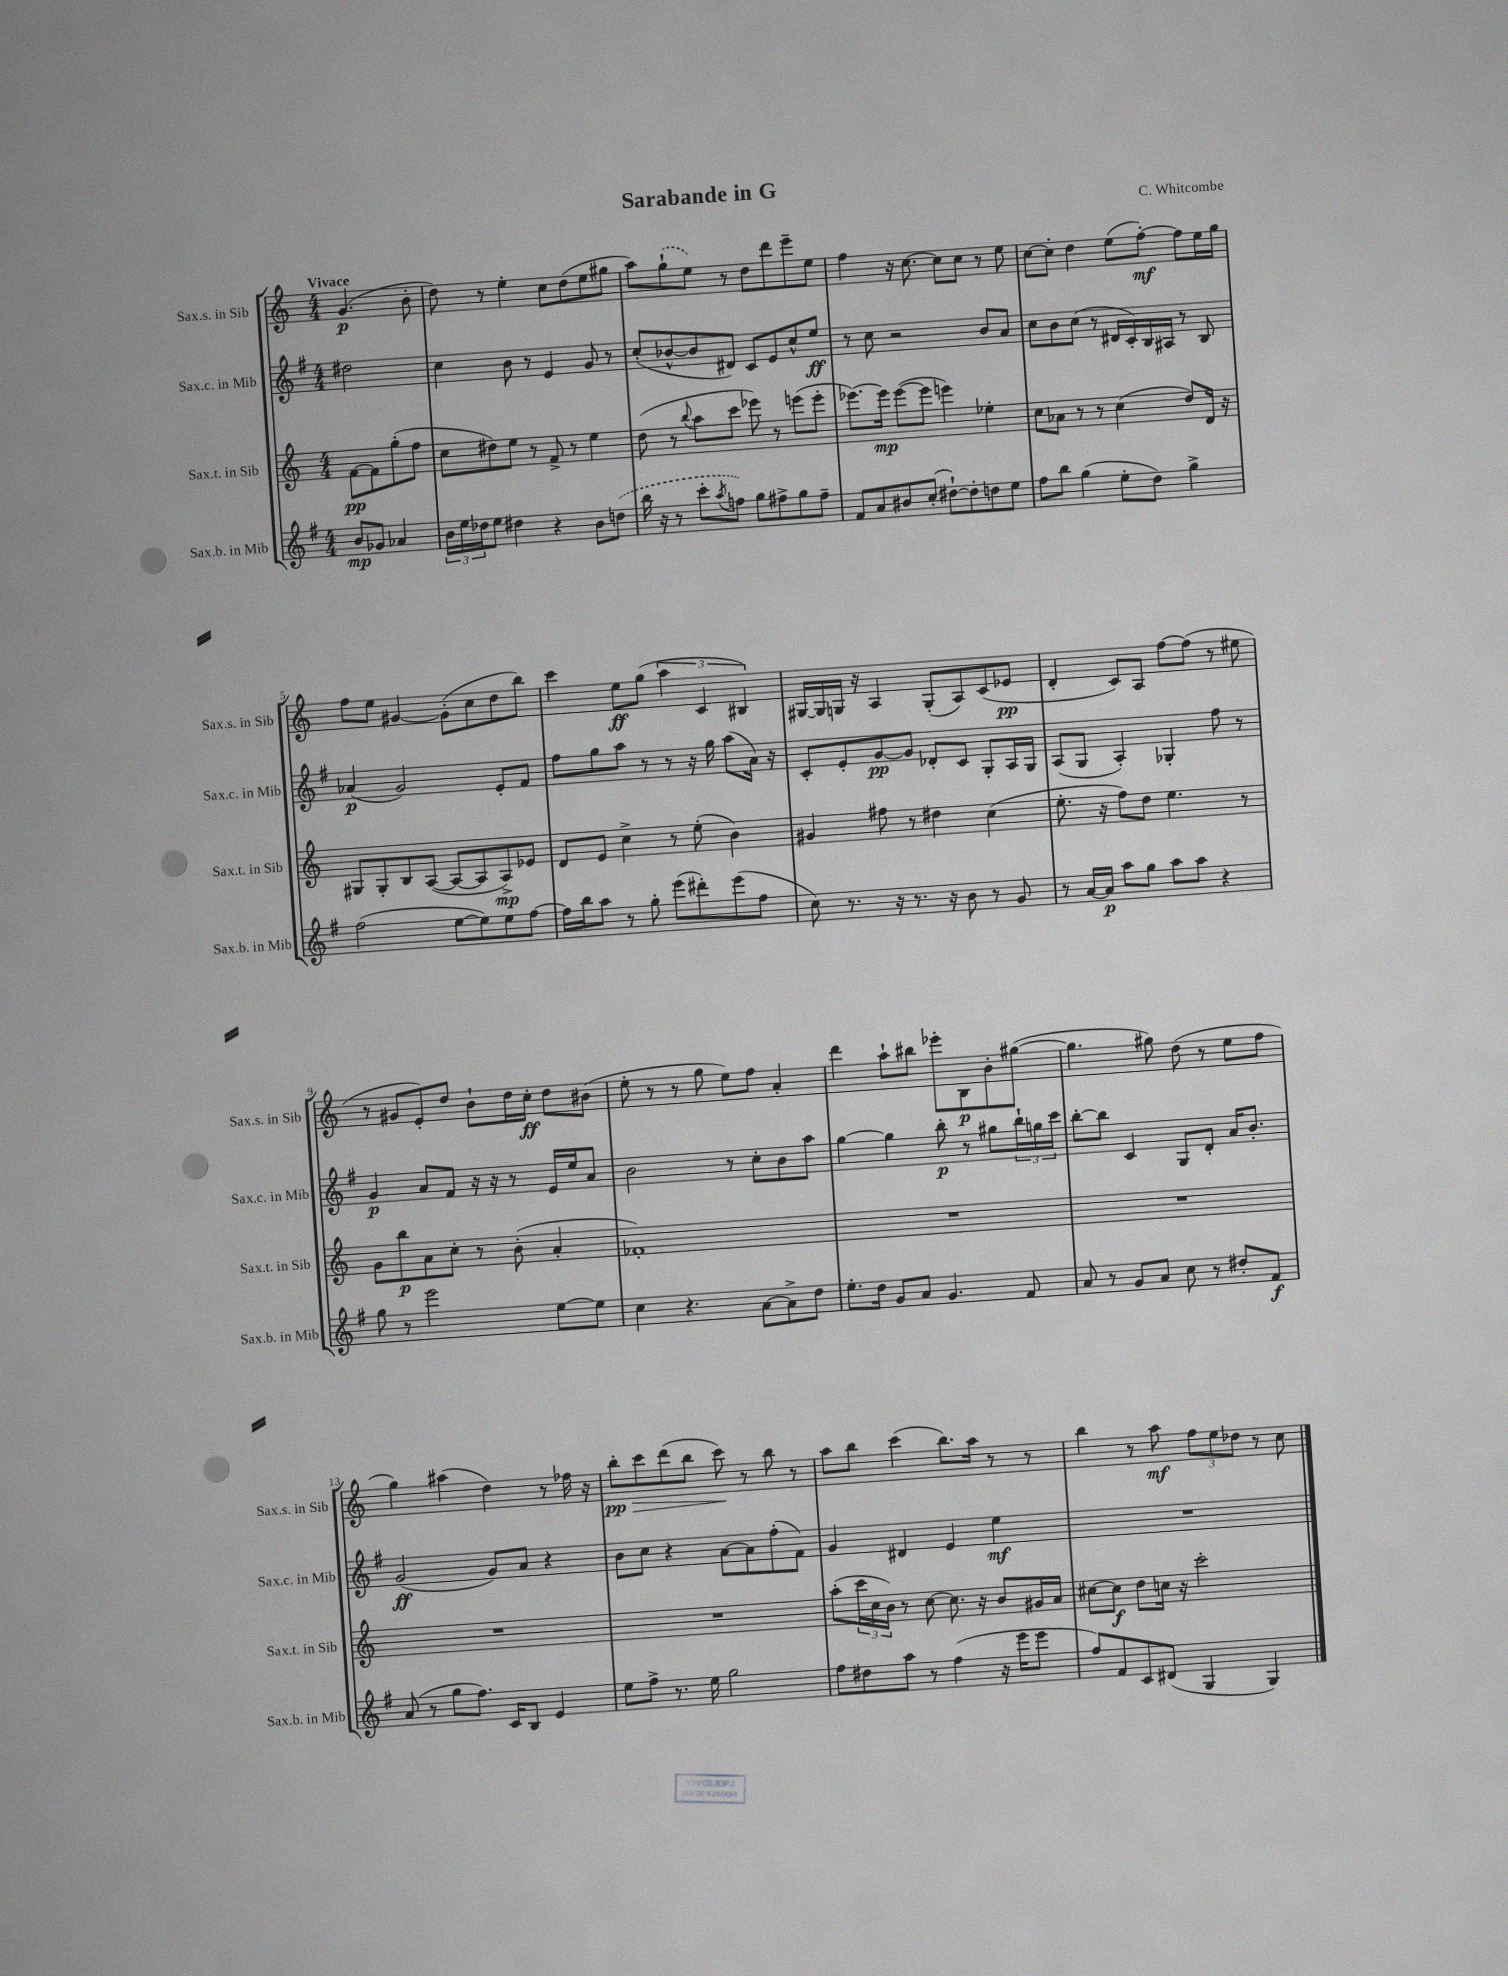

**kern	**kern	**kern	**kern
*staff4	*staff3	*staff2	*staff1
*clefG2	*clefG2	*clefG2	*clefG2
*k[f#]	*k[]	*k[f#]	*k[]
*M4/4	*M4/4	*M4/4	*M4/4
8b	[8f	2dd#	(4.g
8g-	8f]	.	.
4a-	(8gg'	.	.
.	8ff	.	8b'
=	=	=	=
24b	8cc	4cc	8dd)
24ee	.	.	.
24dd-	.	.	.
8ee	8dd#)	.	8r
4dd#	8ee	8b	4ee'
.	8r	8r	.
4r	8f^	4e	8cc
.	8r	.	(8dd
8b	4ee	8g	8ee
(8dd	.	8r	8gg#
=	=	=	=
16bb	(8dd	(8cc'	8aa)
16r	.	.	.
8r	8r	[8b-^^	(8gg`
.	8qqbb	.	.
8ccc'	8aa	8b-]	8ee)
8qaa	.	.	.
8ff)	8ccc	8d#)	8r
8gg	8eee-)	8c	8dd
8ff#^	8r	8e	8ddd
8gg	(8eee	8cc^^	8eee~
8ff#~	8eee'	8ee	8ee
=	=	=	=
8f#	[8.eee-)	8r	4ff
8a	.	8cc	.
.	16eee-]	.	.
8b#	([8eee-	2r	16r
.	.	.	[8.cc
(8cc'	8eee-]	.	.
[8dd#`)	4eee)	.	8cc]
8dd#']	.	.	8cc
8dd	4ee-'	8b	8r
8ee	.	8a	8ee
=	=	=	=
8ff#	8cc	8cc	[8cc
8bb	8a-	8b	8cc']
(4gg	8r	(8cc	4dd
.	8r	8r	.
8ee'	(4cc	16d#	(8ee
.	.	16c')	.
8dd)	.	16B	[8ff')
.	.	16A#	.
4gg^	8dd)	8r	8ff]
.	16d	8B	16ee
.	16r	.	16gg
=	=	=	=
(2ff#	8G#	(4a-	8ff
.	8G#'	.	8ee
.	8B	2g)	[4g#
.	([8A	.	.
[8ee	8A_	.	(8g#']
8ee])	8A]	.	8cc
8ee	8A^)	8e'	8dd
[8ff#	8e-	8f#	8bb)
=	=	=	=
16ff#]	8d	8ff#	4ccc
16bb	.	.	.
8aa	8e	8gg	.
8r	4cc^	8aa	8ee
8gg'	.	8r	(8gg
(8eee	8r	8r	6aa
8ddd#')	(8ee'	16r	.
.	.	.	6c
.	.	16gg	.
(8eee	4b)	(8aa	.
.	.	.	6B#)
8ff#	.	16a)	.
.	.	16r	.
=	=	=	=
8cc)	4g#	8c'	[16G#
.	.	.	16G#]
8.r	.	8e'	16G
.	.	.	16r
.	8ff#	[8g	4A
16r	.	.	.
8.r	8r	8g]	.
.	4dd#	8d-'	(8G'
16r	.	.	.
8b	.	8c	8A)
8r	(4cc	8G'	(8c
8g	.	16A	8e-
.	.	16G	.
=	=	=	=
8r	8.ee'	(8A	4d'
[16a	.	8G	.
16a]	16r	.	.
8aa	8ff)	4A')	8c)
8gg	8dd	.	8A
8aa	4.ee	4G-'	[8ff
8aa	.	.	(8ff]
4r	.	8ff#	8r
.	8r	8r	8ee#
=	=	=	=
8gg	8g	4g	8r
8r	8bb	.	8g#
2eee	8a	8a	8e')
.	8cc'	8f#	8dd
.	8r	16r	8b`
.	.	16r	.
.	(8b'	8r	16dd
.	.	.	16cc'
[8ee	4a'	16e	8dd
.	.	16ee	.
8ee]	.	8a	(8b#
=	=	=	=
4cc	1f-')	2b	8ee'
.	.	.	8r
4.r	.	.	8r
.	.	.	8gg
.	.	8r	8ee)
[8a	.	8cc'	8ff
8a^]	.	8b	4a'
8dd	.	8aa	.
=	=	=	=
8.ee'	1r	[4gg	4ddd
16dd	.	.	.
8g	.	4gg]	8aa`
8a	.	.	8bb#
4.g	.	8bb'	8eee-'
.	.	8r	8B
.	.	8gg#	8b'
8f#	.	24bb`	([8gg#
.	.	24gg	.
.	.	24ccc	.
=	=	=	=
8a	1r	[8bb'	4.gg#]
8r	.	8bb]	.
8g	.	4c	.
8a	.	.	8gg#)
8cc	.	8G	(8dd
8r	.	8d'	8r
8dd#'	.	16a	8ee
.	.	8.b'	.
8f#	.	.	8ff
=	=	=	=
(8a	1r	(2g	4gg)
8r	.	.	.
8gg	.	.	(4aa#
8.ff#)	.	.	.
.	.	8g)	4dd)
16c	.	.	.
8B	.	8a	.
4e	.	4r	8r
.	.	.	16ff-
.	.	.	16r
=	=	=	=
8ee	1r	8b	8bb'
8ff#^	.	8cc	8ccc
8.r	.	4r	(8ddd
.	.	.	8bb
16ee	.	.	.
2gg	.	[8a	8ccc)
.	.	8a]	8r
.	.	(8ff#'	8bb
.	.	8f#)	8r
=	=	=	=
8ff#	(8aa'	4g	8aa
8dd#	24ccc	.	8bb
.	24cc	.	.
.	24b)	.	.
8aa	8r	4d#	(4ccc
8r	[8cc	.	.
(4ff#	8.cc]	4e	8.bb)
.	16r	.	16aa
16r	8b	4ee	8r
16eee	.	.	.
8eee	16g#	.	8r
.	16a	.	.
=	=	=	=
8ff#)	[8cc#	1r	4bb
8f#	8cc#]	.	.
8c	8dd	.	8r
(8d#	16cc	.	8aa
.	16r	.	.
4G	2ccc'	.	12ff
.	.	.	12ee
.	.	.	12dd-
4G)	.	.	8r
.	.	.	8cc
==	==	==	==
*-	*-	*-	*-
